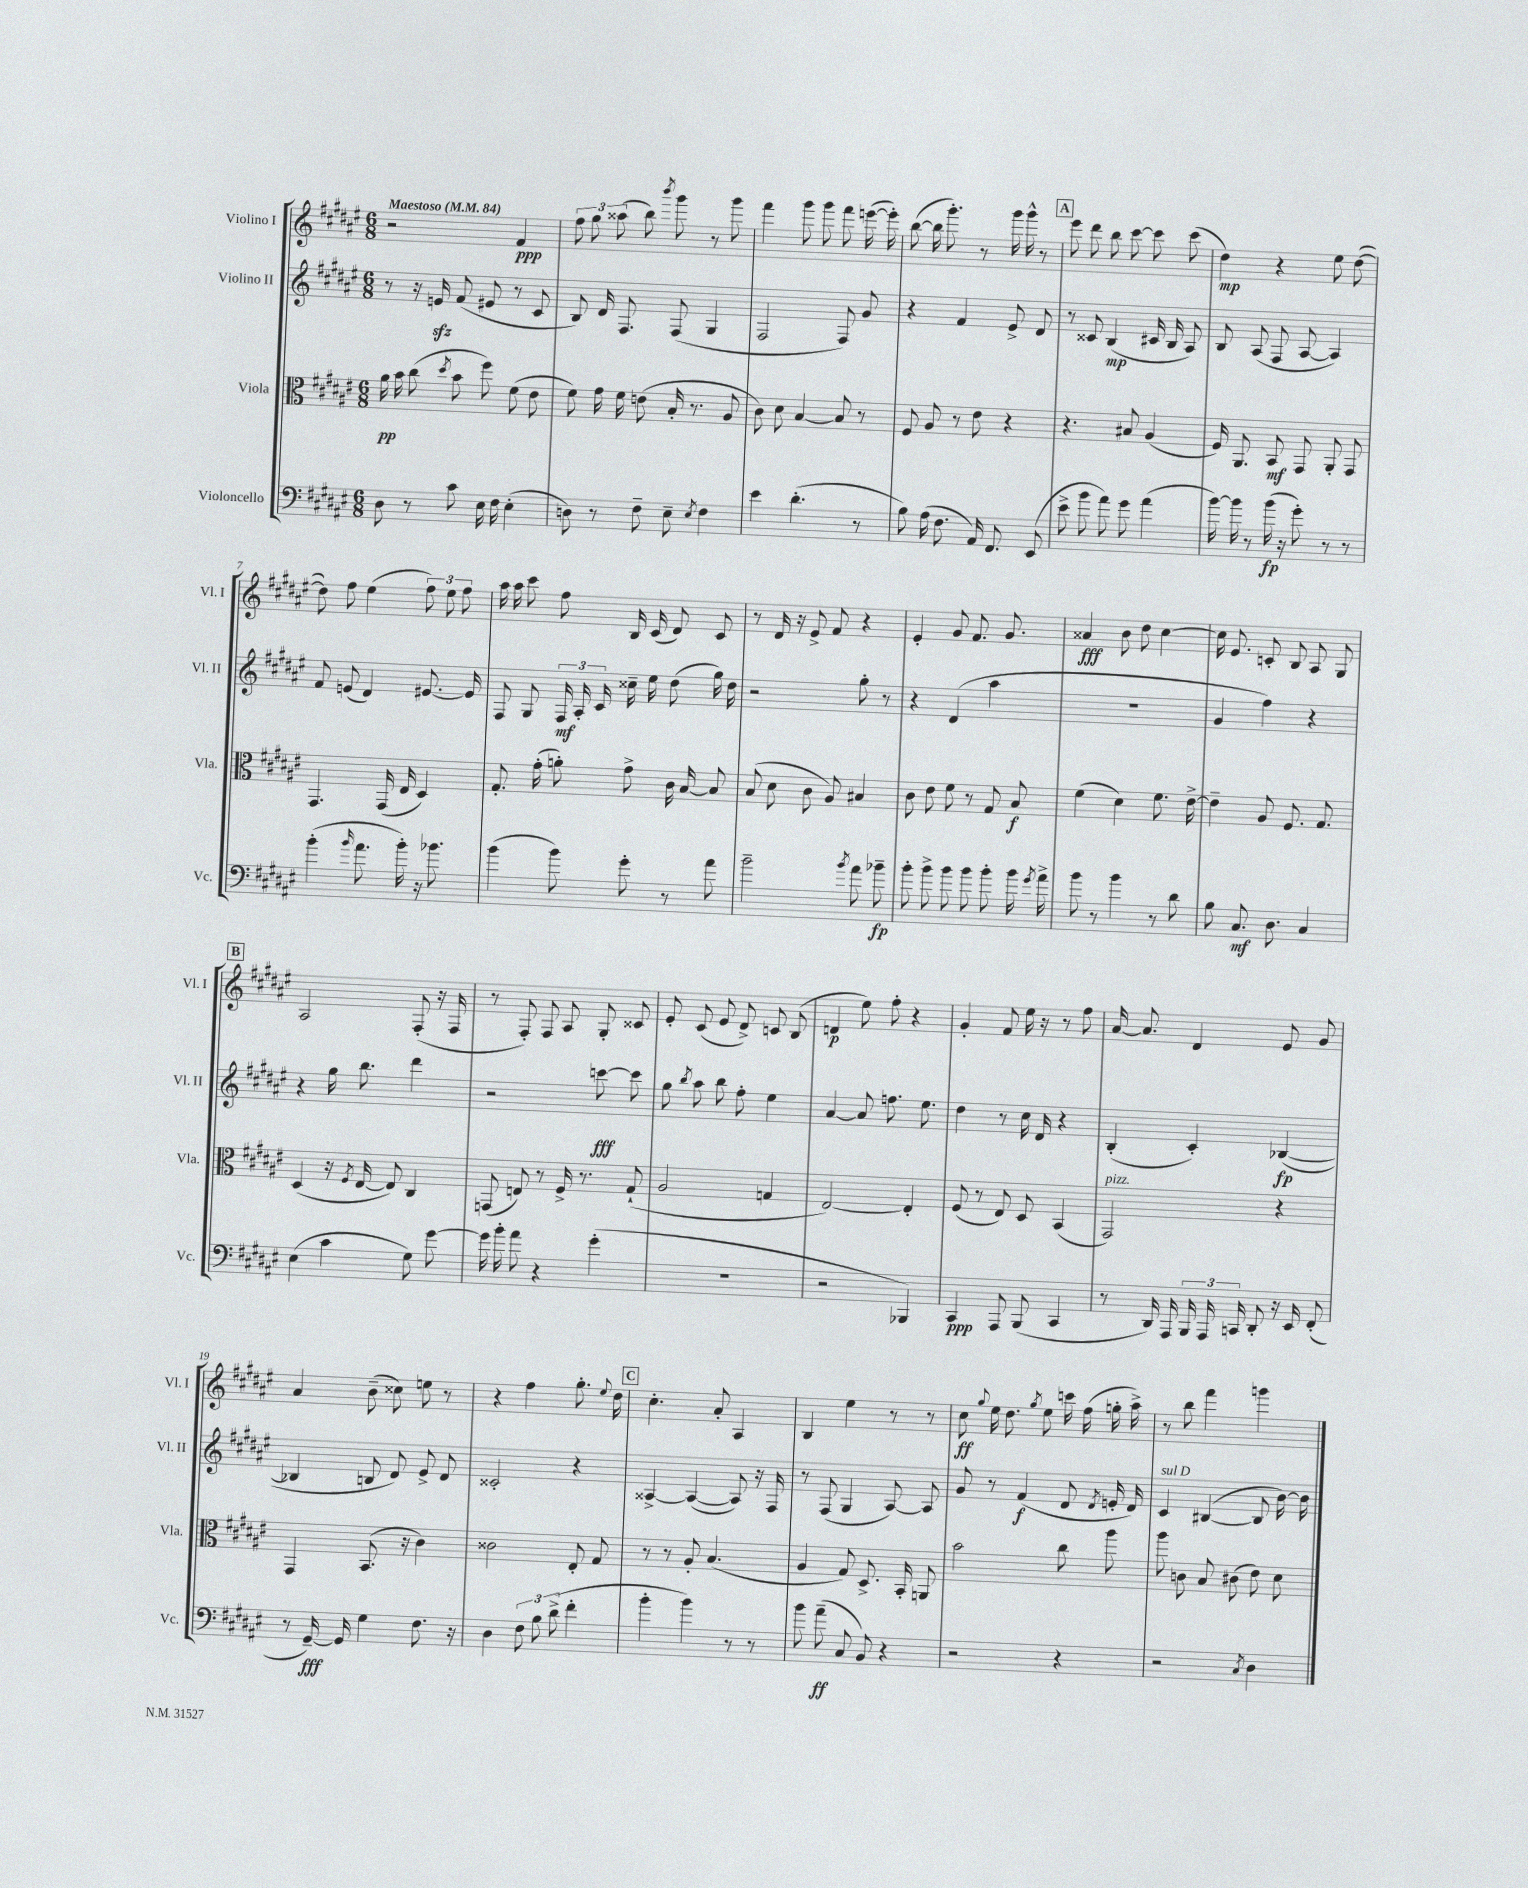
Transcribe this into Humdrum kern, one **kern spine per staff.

**kern	**kern	**kern	**kern
*staff4	*staff3	*staff2	*staff1
*clefF4	*clefC3	*clefG2	*clefG2
*k[f#c#g#d#a#e#]	*k[f#c#g#d#a#e#]	*k[f#c#g#d#a#e#]	*k[f#c#g#d#a#e#]
*M6/8	*M6/8	*M6/8	*M6/8
*MM84	*MM84	*MM84	*MM84
8D#	16a#	8r	2r
.	16b	.	.
8r	(8cc#	16r	.
.	.	16e	.
.	8qdd#	.	.
8c#	8b	(8f#	.
16E#	8ff#)	8e#	.
16F#	.	.	.
(4E#'	(8f#	8r	4f#
.	8e#	8c#	.
=	=	=	=
8D)	8f#)	8B)	12ff#
.	.	.	12gg#
8r	16g#	16d#	.
.	.	.	(12aa##
.	16f#	8.F#	.
8F#~	(8e	.	8bb)
.	.	.	8qbbb
8E#~	16B'	(8F#	8ggg#
.	8.r	.	.
8qE#	.	.	.
4F#	.	4G#	8r
.	8A#	.	8ggg#
=	=	=	=
4e#	8c#)	2F#	4fff#
.	8d#	.	.
(4.d#'	[4B	.	8ggg#
.	.	.	8ggg#
.	8B]	8F#)	8fff#
8r	8r	8g#	([16eee
.	.	.	16eee'])
=	=	=	=
8B)	8F#	4r	([8bb
(16A#	8A#	.	16bb]
8.F#	.	.	8.ggg#')
.	8r	4f#	.
16AA#)	8e#	.	8r
8.FF#	.	.	.
.	4r	8e#^	16ggg#
.	.	.	16ggg#^^
(8EE#	.	8d#	8r
=	=	=	=
8e#^	4.r	8r	8eee#
8b	.	8c##	8ddd#
8a#)	.	(4B	8bb
8g#	8B#	.	[8ccc#
(4a#	(4A#	16c#	8ccc#]
.	.	16B	.
.	.	8A#)	(8ccc#
=	=	=	=
[16b)	16F#)	8B	4dd#)
16b]	8.AA#	.	.
8r	.	(8A#	.
(16b	8BB	8F#	4r
16r	.	.	.
8g#')	8GG#	[8A#	.
8r	8AA#'	4A#])	8ee#
8r	8GG#	.	([8dd#
=	=	=	=
(4b'	4.GG#	8f#	8dd#])
.	.	(8e	8ff#
16qqb	.	.	.
8.a#	.	4d#)	(4ee#
.	(16GG#	.	.
16b')	16E#	.	.
16r	4D#)	[8.e#	12ff#)
8.b-	.	.	.
.	.	.	12ee#
.	.	.	12ff#
.	.	16e#]	.
=	=	=	=
(4b	8.G#'	8F#	16aa#
.	.	.	16aa#
.	.	8G#	8ccc#
.	(16g#'	.	.
8b)	8a')	24F#	8ff#
.	.	24A#'	.
.	.	24c#	.
8g#'	8g#^	16cc##~	16B
.	.	16ee#	(16c#
8r	16c#	(8dd#	8d#)
.	[16B	.	.
8a#	8B]	16gg#)	8c#
.	.	16dd#	.
=	=	=	=
2b~	(8B	2r	8r
.	8d#	.	16d#
.	.	.	16r
.	8c#	.	8e#^
.	8A#)	.	8f#
8qb	.	.	.
8a#	4B#	8gg#'	4r
8b-~	.	8r	.
=	=	=	=
8b'	8c#	4r	4e#'
8b^	8e#	.	.
8b	8f#	(4d#	8g#
8b	8r	.	8.f#
8b'	8G#	4aa#	.
.	.	.	8.g#
16b	8B	.	.
8qg#	.	.	.
16a#^	.	.	.
=	=	=	=
8b	(4f#	2.r	4a##
8r	.	.	.
4b	4d#)	.	8b
.	.	.	8dd#
8r	8.f#	.	[4cc#
8d#	.	.	.
.	[16e#^	.	.
=	=	=	=
8B	4e#~]	4g#	16cc#]
.	.	.	8.e#
8.C#	.	.	.
.	8A#	4ff#)	8c'
8.D#	.	.	.
.	8.F#	.	8B
4C#	.	4r	8A#
.	8.G#	.	.
.	.	.	8G#
=	=	=	=
(4E#	(4D#	4r	2A#
4c#	16r	16gg#	.
.	8qF#	.	.
.	[16E#	8.bb	.
.	8E#])	.	.
8G#)	4C#	4ddd#	(8F#'
[8g#	.	.	16r
.	.	.	16F#
=	=	=	=
16g#]	(8GG	2r	8r
16b'	.	.	.
8a#	8E)	.	8F#')
4r	8r	.	8F#
.	16F#^	.	8A#
.	8.r	.	.
(4g#'	.	[8ccc	8G#'
.	(8G#`	8ccc]	8c##
=	=	=	=
2.r	2A#	8gg#	8e#'
.	.	8qbb	.
.	.	8aa#	(8c#
.	.	8bb	8e#
.	.	8ff#'	8d#^)
.	4G	4ee#	8c
.	.	.	(8B
=	=	=	=
2r	[2E#)	[4a#	4d
.	.	8a#]	8ee#)
.	.	8.ff	8ff#'
4BBB-)	4E#']	.	4r
.	.	8.ee#	.
=	=	=	=
4CC#	(8F#	4dd#	4g#'
.	8r	.	.
8AAA#	8E#)	8r	8f#
(8BBB	8D#	16cc#	16ee#
.	.	16d#	16r
4CC#	(4BB	4r	8r
.	.	.	8ff#
=	=	=	=
8r	2GG#)	(4B'	[16a#
.	.	.	8.a#]
16DD#)	.	.	.
16AAA#	.	.	.
24BBB	.	4c#')	4d#
24AAA#	.	.	.
24CC	.	.	.
8DD#'	.	.	.
16r	4r	([4B-	8e#
16EE#	.	.	.
(8FF#'	.	.	8g#
=	=	=	=
8r	4GG#	4B-]	4a#
[16GG#~)	.	.	.
16GG#]	.	.	.
4G#	(8.BB	8B	(8b~
.	.	8d#)	8cc##)
.	16r	.	.
8.F#	4c#)	8e#^	8ee
.	.	8d#	8r
16r	.	.	.
=	=	=	=
4D#	2c##	2c##'	4r
12F#	.	.	4ff#
12B	.	.	.
(12d#^	.	.	.
4f#'	8E#'	4r	8.gg#'
.	8G#	.	.
.	.	.	8qqee#
.	.	.	16dd#
=	=	=	=
4b'	8r	[4A##^	4.cc#'
.	8r	.	.
4b)	8A#'	(4A##_	.
.	(4.B	.	8a#'
8r	.	8A##])	4A#
8r	.	16r	.
.	.	16F#	.
=	=	=	=
8b	4A#	8r	4B
(8a#~	.	(8F#	.
8C#	8G#)	4G#	4ee#
8BB)	8.D#^	.	.
4r	.	[8A#)	8r
.	16BB'	.	.
.	8AA	8A#]	8r
=	=	=	=
2r	2b	8g#	8cc#
.	.	.	8qqgg#
.	.	8r	16ee#
.	.	.	8.dd#
.	.	(4f#	.
.	.	.	8qgg#
.	.	.	8ee#
4r	8cc#	8d#	16ccc
.	.	.	(16ff#
.	.	8qd#	.
.	8aa#	16e'	16gg'
.	.	16d#)	16aa#^)
=	=	=	=
2r	8aa#	4c#	8r
.	8c	.	8bb
.	8B	([4B#	4fff#
.	(8c#	.	.
8qC#	.	.	.
4D#	8e#)	8B#]	4ggg
.	8d#	[16b)	.
.	.	16b]	.
==	==	==	==
*-	*-	*-	*-
